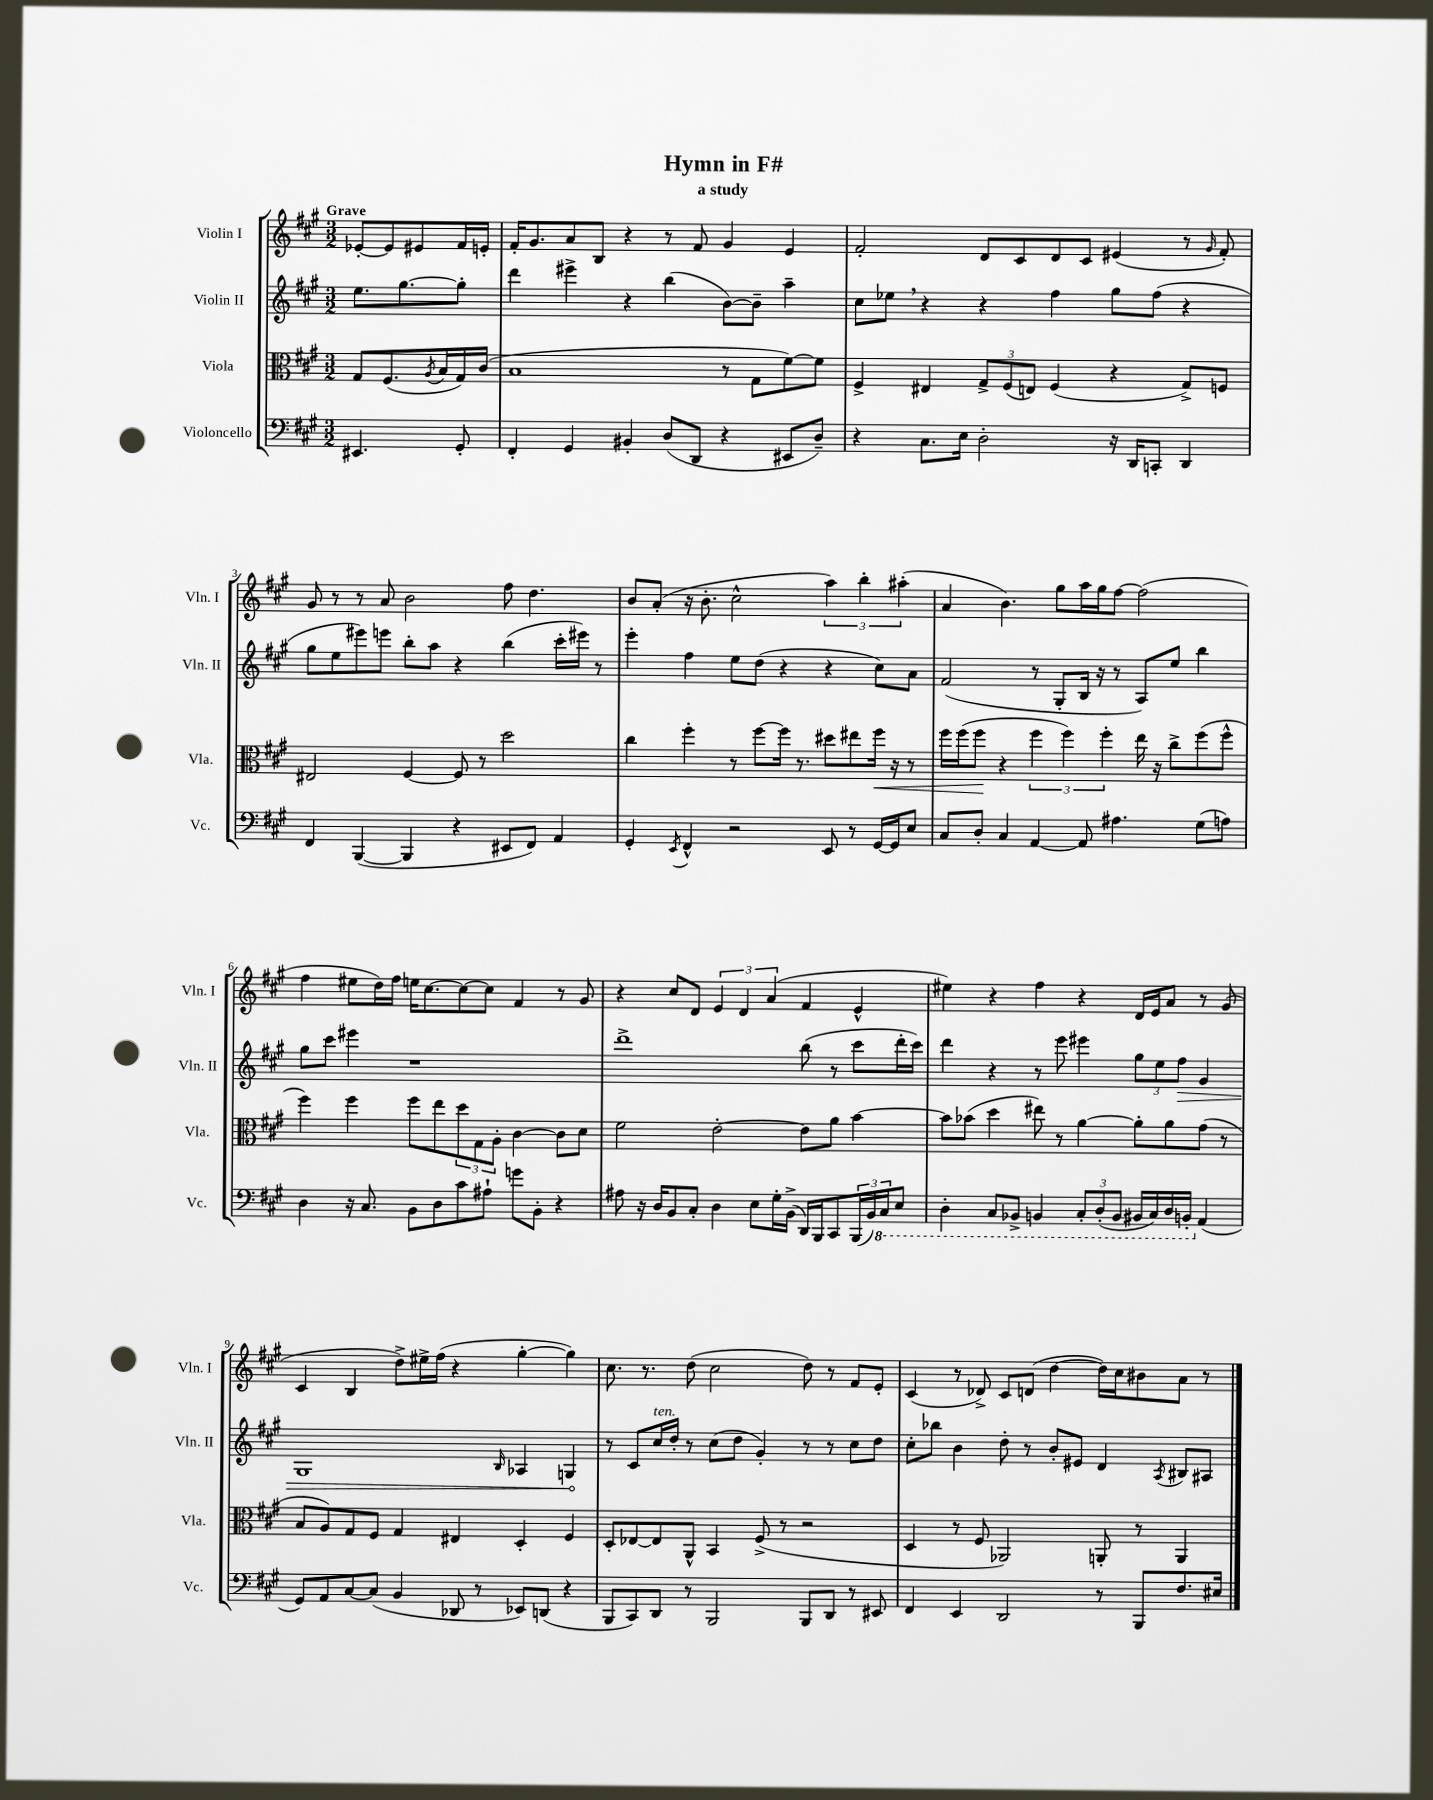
\header { title = "Hymn in F#" subtitle = "a study" }
<<
\new StaffGroup <<
\new Staff = "s0" \with { instrumentName = "Violin I" shortInstrumentName = "Vln. I" } {
    \clef treble \key a \major \numericTimeSignature \time 3/2 \partial 2 \tempo "Grave"
    ees'8~-. ees'8 eis'8 fis'16 e'16-. |
    fis'16-. gis'8. a'8 b8 r4 r8 fis'8 gis'4 e'4 |
    fis'2-. d'8 cis'8 d'8 cis'8 eis'4( r8 \grace { gis'16 } fis'8-.) |
    gis'8 r8 r8 a'8 b'2 fis''8 d''4. |
    b'8 a'8-.( r16 b'8.-. cis''2-^ \tuplet 3/2 { a''4) b''4-. ais''4-.( } |
    a'4 b'4.) gis''8 a''16 gis''16 fis''8~ fis''2( |
    fis''4 eis''8 d''16) fis''16 e''16 cis''8.~ cis''8~ cis''8 fis'4 r8 gis'8 |
    r4 cis''8 d'8 \tuplet 3/2 { e'4 d'4 a'4( } fis'4 e'4-^ |
    eis''4) r4 fis''4 r4 d'16 e'16 a'8 r8 gis'8( |
    cis'4 b4 d''8->) eis''16-> fis''16( r4 gis''4~-. gis''4) |
    cis''8. r8. d''8( cis''2 d''8) r8 fis'8 e'8-. |
    cis'4( r8 des'8->) cis'8 d'8( d''4~ d''16) cis''16 bis'8 a'8 r8 \bar "|." |
}
\new Staff = "s1" \with { instrumentName = "Violin II" shortInstrumentName = "Vln. II" } {
    \clef treble \key a \major \numericTimeSignature \time 3/2 \partial 2
    e''8. gis''8.~ gis''8-. |
    d'''4 eis'''4-> r4 b''4( b'8~) b'8-- a''4-- |
    cis''8 ees''8 \breathe r4 r4 fis''4 gis''8 fis''8( r4 |
    gis''8 e''8 eis'''8) e'''8 b''8-. a''8 r4 b''4( cis'''16-. eis'''16) r8 |
    e'''4-. fis''4 e''8 d''8( r4 r4 cis''8) a'8 |
    fis'2( r8 gis8-. b16 r16 r8 a8) e''8 b''4 |
    gis''8 cis'''8 eis'''4 r1 |
    d'''1-> b''8( r8 cis'''8 d'''16-. cis'''16) |
    d'''4 r4 r8 e'''8 eis'''4 \tuplet 3/2 { gis''8 e''8 \once \override Hairpin.circled-tip = ##t fis''8\> } gis'4 |
    gis1 \grace { b16 } aes4 g4\! |
    r8 cis'8 cis''16^\markup { \italic "ten." } d''16-. r8 cis''8( d''8 gis'4-.) r8 r8 cis''8 d''8 |
    cis''8-. bes''8 b'4 d''8-. r8 b'8-. eis'8 d'4 \acciaccatura { a8 } bis8 ais8 \bar "|." |
}
\new Staff = "s2" \with { instrumentName = "Viola" shortInstrumentName = "Vla." } {
    \clef alto \key a \major \numericTimeSignature \time 3/2 \partial 2
    gis8 fis8.( \acciaccatura { a8 } b16 gis16) cis'16( |
    b1 r8 gis8 fis'8~) fis'8 |
    fis4-> eis4 \tuplet 3/2 { gis8-> fis8( e8) } fis4( r4 gis8->) f8 |
    eis2 fis4~ fis8 r8 d''2 |
    cis''4 fis''4-. r8 fis''8~ fis''16 r8. dis''8 eis''8 fis''16\< r16 r8 |
    fis''16 fis''16( fis''8\! r4 \tuplet 3/2 { fis''4 fis''4) fis''4-. } e''16 r16 cis''8-> fis''8( fis''8-^ |
    fis''4) fis''4 fis''8 e''8 \tuplet 3/2 { d''8 gis8 a8-. } cis'4~ cis'8 d'8 |
    fis'2 e'2~-. e'8 a'8 b'4~ |
    b'8 bes'8( d''4 eis''8) r8 a'4~ a'8-. a'8 gis'8( r8 |
    b8 a8) gis8 fis8 gis4 eis4 d4-. fis4 |
    d8-. ees8~ ees8 a,8-^ b,4 fis8->( r8 r2 |
    d4 r8 fis8 aes,2) a,8-. r8 a,4 \bar "|." |
}
\new Staff = "s3" \with { instrumentName = "Violoncello" shortInstrumentName = "Vc." } {
    \clef bass \key a \major \numericTimeSignature \time 3/2 \partial 2
    eis,4. gis,8-. |
    fis,4-. gis,4 bis,4-. d8( d,8 r4 eis,8 d8--) |
    r4 cis8. e16 d2-. r16 d,16 c,8-. d,4 |
    fis,4 b,,4~( b,,4 r4 eis,8 fis,8) a,4 |
    gis,4-. \acciaccatura { e,8 } fis,4-^ r2 e,8 r8 gis,16~ gis,16 e8 |
    cis8 d8-. cis4 a,4~ a,8 ais4. gis8( a8) |
    d4 r16 cis8. b,8 d8 cis'8 ais8-! g'8 b,8-. r4 |
    ais8 r16 d16 b,8 cis8-. d4 e8 gis16-. b,16->( d,16) b,,16 cis,8 \tuplet 3/2 { b,,16( b,16) \ottava #-1 cis,16 } e,8 |
    d,4-. cis,8 bes,,8-> b,,4 \tuplet 3/2 { cis,8-. d,8-.( b,,8 } bis,,16 cis,16) d,16 b,,16-. \ottava #0 a,4( |
    gis,8) a,8 cis8~ cis8( b,4 des,8 r8 ees,8) d,8( r4 |
    b,,8 cis,8) d,8 r8 b,,2 b,,8 d,8 r8 eis,8 |
    fis,4 e,4 d,2 r8 b,,8 fis8. eis16 \bar "|." |
}
>>
>>
